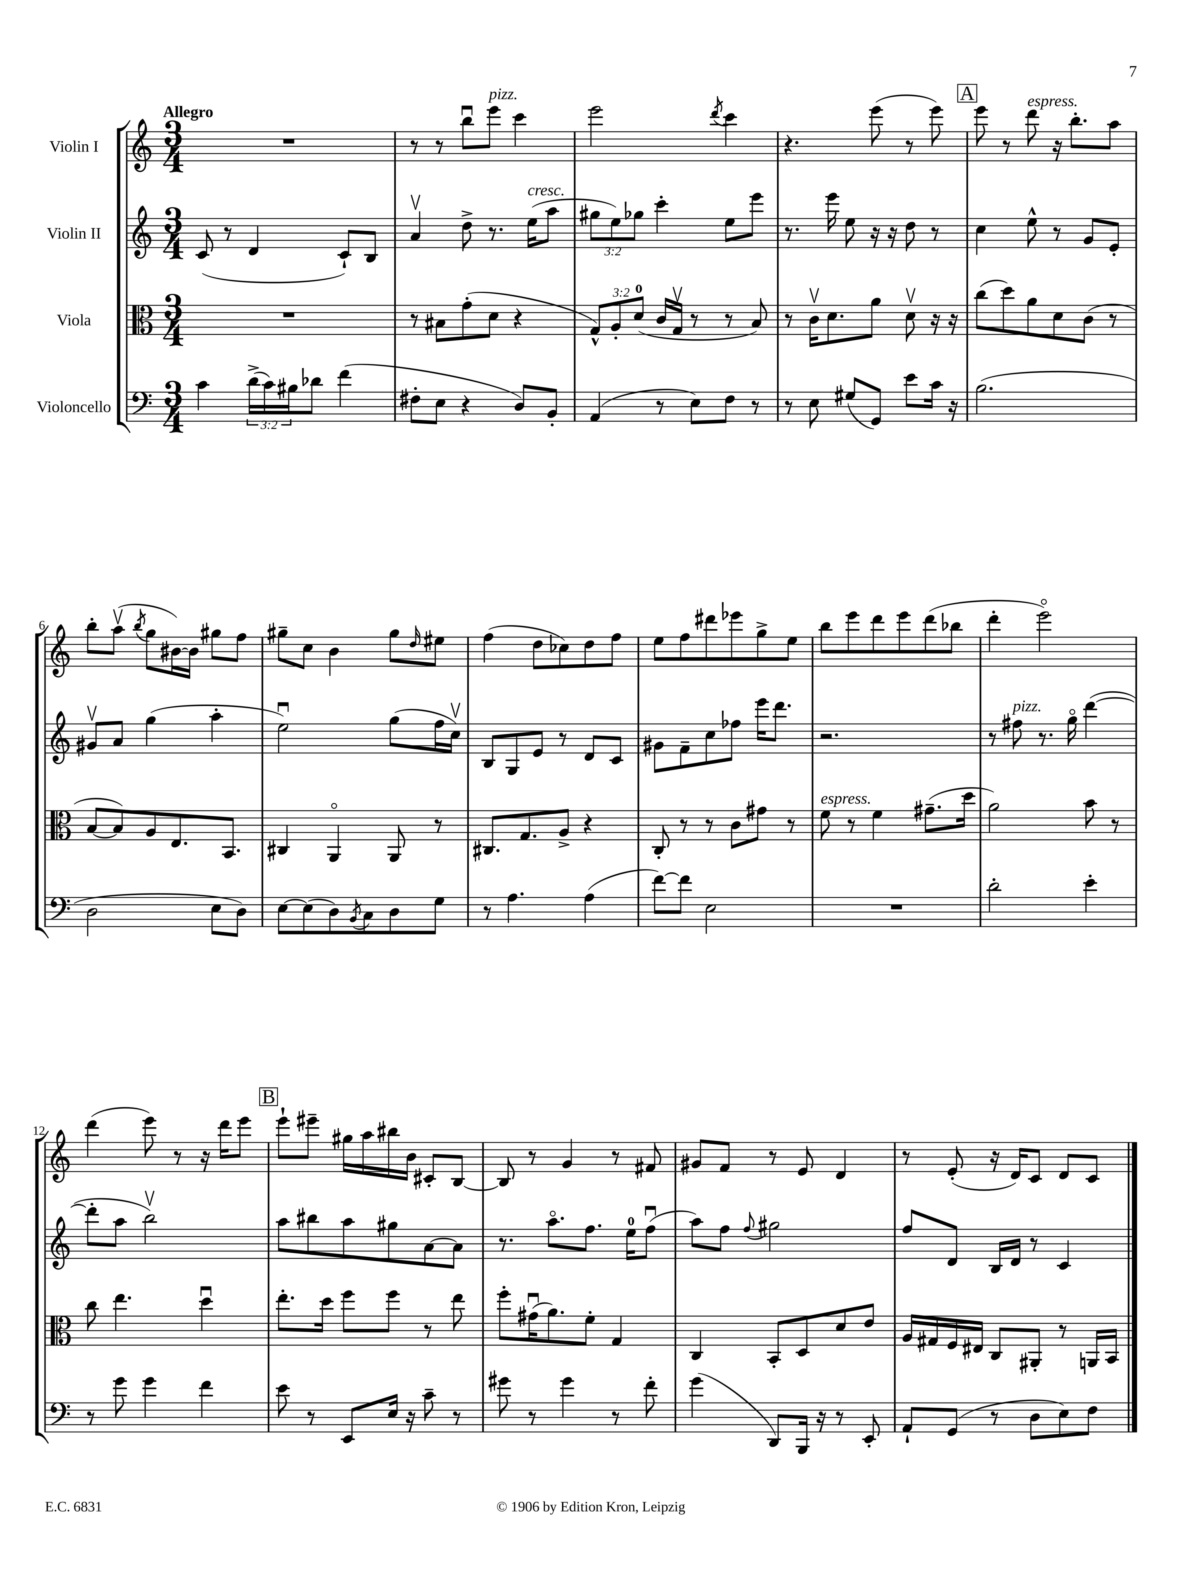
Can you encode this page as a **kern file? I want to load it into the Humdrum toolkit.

**kern	**kern	**kern	**kern
*part4	*part3	*part2	*part1
*staff4	*staff3	*staff2	*staff1
*I"Violoncello	*I"Viola	*I"Violin II	*I"Violin I
*clefF4	*clefC3	*clefG2	*clefG2
*k[]	*k[]	*k[]	*k[]
*M3/4	*M3/4	*M3/4	*M3/4
=1	=1	=1	=1
!	!	!	!LO:TX:a:B:t=Allegro
4c\	2.r	(8c/	2.r
.	.	8r	.
(24d^\LL	.	4d/	.
24c\)	.	.	.
24B#X\J	.	.	.
8d-X\J	.	.	.
(4f\	.	8c`/L)	.
.	.	8B/J	.
=2	=2	=2	=2
8F#X'\L	8r	4av/	8r
8E\J	8B#X\L	.	8r
4r	(8g'\	8dd^\	8bbu\L
!	!	!	!LO:TX:a:i:t=pizz.
.	8d\J	8.r	8eee\J
8D/L)	4r	.	4ccc\
!	!	!LO:TX:a:i:t=cresc.	!
.	.	(16ee\KL	.
8BB'/J	.	8aa\J	.
=3	=3	=3	=3
(4AA/	12G^^/L)	12gg#X\L	2eee\
.	12A'/	12ee\)	.
.	(12d/J	12gg-X\J	.
8r	16c/LL	4ccc'\	.
.	16Gv/JJ	.	.
8E\L)	8r	.	.
.	.	.	8qddd/
8F\J	8r	8ee\L	4ccc\
8r	8B/)	8eee\J	.
=4	=4	=4	=4
8r	8r	8.r	4.r
8E\	16cv\KL	.	.
.	8.d\	16eee\	.
(8G#X/L	.	8ee\	.
8GG/J)	8a\J	16r	(8eee\
.	.	16r	.
8e\L	8dv\	8dd\	8r
16c\Jk	16r	8r	8eee\)
16r	16r	.	.
!!LO:REH:place=s1:t=A
=5	=5	=5	=5
(2.B\	(8cc\L	4cc\	8eee\
.	8dd\)	.	8r
!	!	!	!LO:TX:a:i:t=espress.
.	8a\	8ee^^\	8ddd\
.	8d\	8r	16r
.	.	.	8.bb'\L
.	(8c\J	8g/L	.
.	8r	8e'/J	8aa\J
!!LO:LB:g=z
=6	=6	=6	=6
2D\	[8B/L	8g#Xv/L	8bb'\L
.	8B/])	8a/J	(8aav\J
.	.	.	8qbb/
.	8A/	(4gg\	8gg\L
.	8.E/	.	[16b#X\L)
.	.	.	16b#\JJ]
8E\L	.	4aa'\	8gg#X\L
.	8.BB/J	.	.
8D\J)	.	.	8ff\J
=7	=7	=7	=7
[8E\L	4C#X/	2eeu\)	8gg#X~\L
(8E\]	.	.	8cc\J
8D\)	4AA/	.	4b\
8qBB/	.	.	.
8C\	.	.	.
8D\	8AA/	(8gg\L	8gg#\L
.	.	.	16qqdd/
8G\J	8r	16ff\L	8ee#X\J
.	.	16ccv\JJ)	.
=8	=8	=8	=8
8r	8.C#X/L	8B/L	(4ff\
4.A\	.	8G/	.
.	8.G/	.	.
.	.	8e/J	8dd\L
.	8A^/J	8r	8cc-X\)
(4A\	4r	8d/L	8dd\
.	.	8c/J	8ff\J
=9	=9	=9	=9
[8f\L)	8C'/	8g#X\L	8ee\L
8f\J]	8r	8f~\	8ff\
2E\	8r	8cc\	8ddd#X\
.	8c\L	8ff-X\J	8eee-X\
.	8g#X\J	16eee\KL	8gg^\
.	.	8.ddd\J	.
.	8r	.	8ee\J
=10	=10	=10	=10
!	!LO:TX:a:i:t=espress.	!	!
2.r	8f\	2.r	8bb\L
.	8r	.	8eee\
.	4f\	.	8ddd\
.	.	.	8eee\
.	(8.g#X~\L	.	(8ddd\
.	.	.	8bb-X\J
.	16dd\Jk	.	.
=11	=11	=11	=11
2d'\	2a\)	8r	4ddd'\
!	!	!LO:TX:a:i:t=pizz.	!
.	.	8ff#X\	.
.	.	8.r	2eee\)
.	.	16gg\	.
4e'\	8b\	([4ddd\	.
.	8r	.	.
!!LO:LB:g=z
=12	=12	=12	=12
8r	8cc\	8ddd'\L]	(4ddd\
8g\	4.ee\	8aa\J	.
4g\	.	2bbv\)	8eee\)
.	.	.	8r
4f\	4ddu\	.	16r
.	.	.	16ddd\KL
.	.	.	8eee\J
!!LO:REH:place=s1:t=B
=13	=13	=13	=13
8e\	8.ee'\L	8aa\L	8eee`\L
8r	.	8bb#X\	8eee#X~\J
.	16dd\Jk	.	.
8EE/L	8ff\L	8aa\	16gg#X\LL
.	.	.	16aa\
16E/Jk	8ff\J	8gg#X\	16bb#X\
16r	.	.	16b\JJ
8c~\	8r	[8a\	8c#X'/L
8r	8ee\	8a\J]	[8B/J
=14	=14	=14	=14
8g#X\	8ff'\L	8.r	8B/]
8r	(16g#Xu\K	.	8r
.	8.a\)	8.aa\L	.
4g#\	.	.	4g/
.	8f'\J	8.ff\J	.
8r	4G/	.	8r
.	.	16ee\KL	.
8f'\	.	(8ffu\J	8f#X/
=15	=15	=15	=15
(4g\	4C/	8aa\L)	8g#X/L
.	.	8ff\J	8f/J
.	.	8qqff/	.
8DD/L)	8BB'/L	2gg#X\	8r
16BBB/Jk	8D/	.	8e/
16r	.	.	.
8r	8d/	.	4d/
8EE'/	8e/J	.	.
=16	=16	=16	=16
8AA`/L	16A/LL	8ff/L	8r
.	16G#X/	.	.
(8GG/J	16F/	8d/J	(8e'/
.	16E#X/JJ	.	.
8r	8C/L	16B/LL	16r
.	.	16d/JJ	16d/KL)
8D\L	8AA#X'/J	8r	8c/J
8E\)	8r	4c/	8d/L
8F\J	16AAn/LL	.	8c/J
.	16BB/JJ	.	.
==	==	==	==
*-	*-	*-	*-
